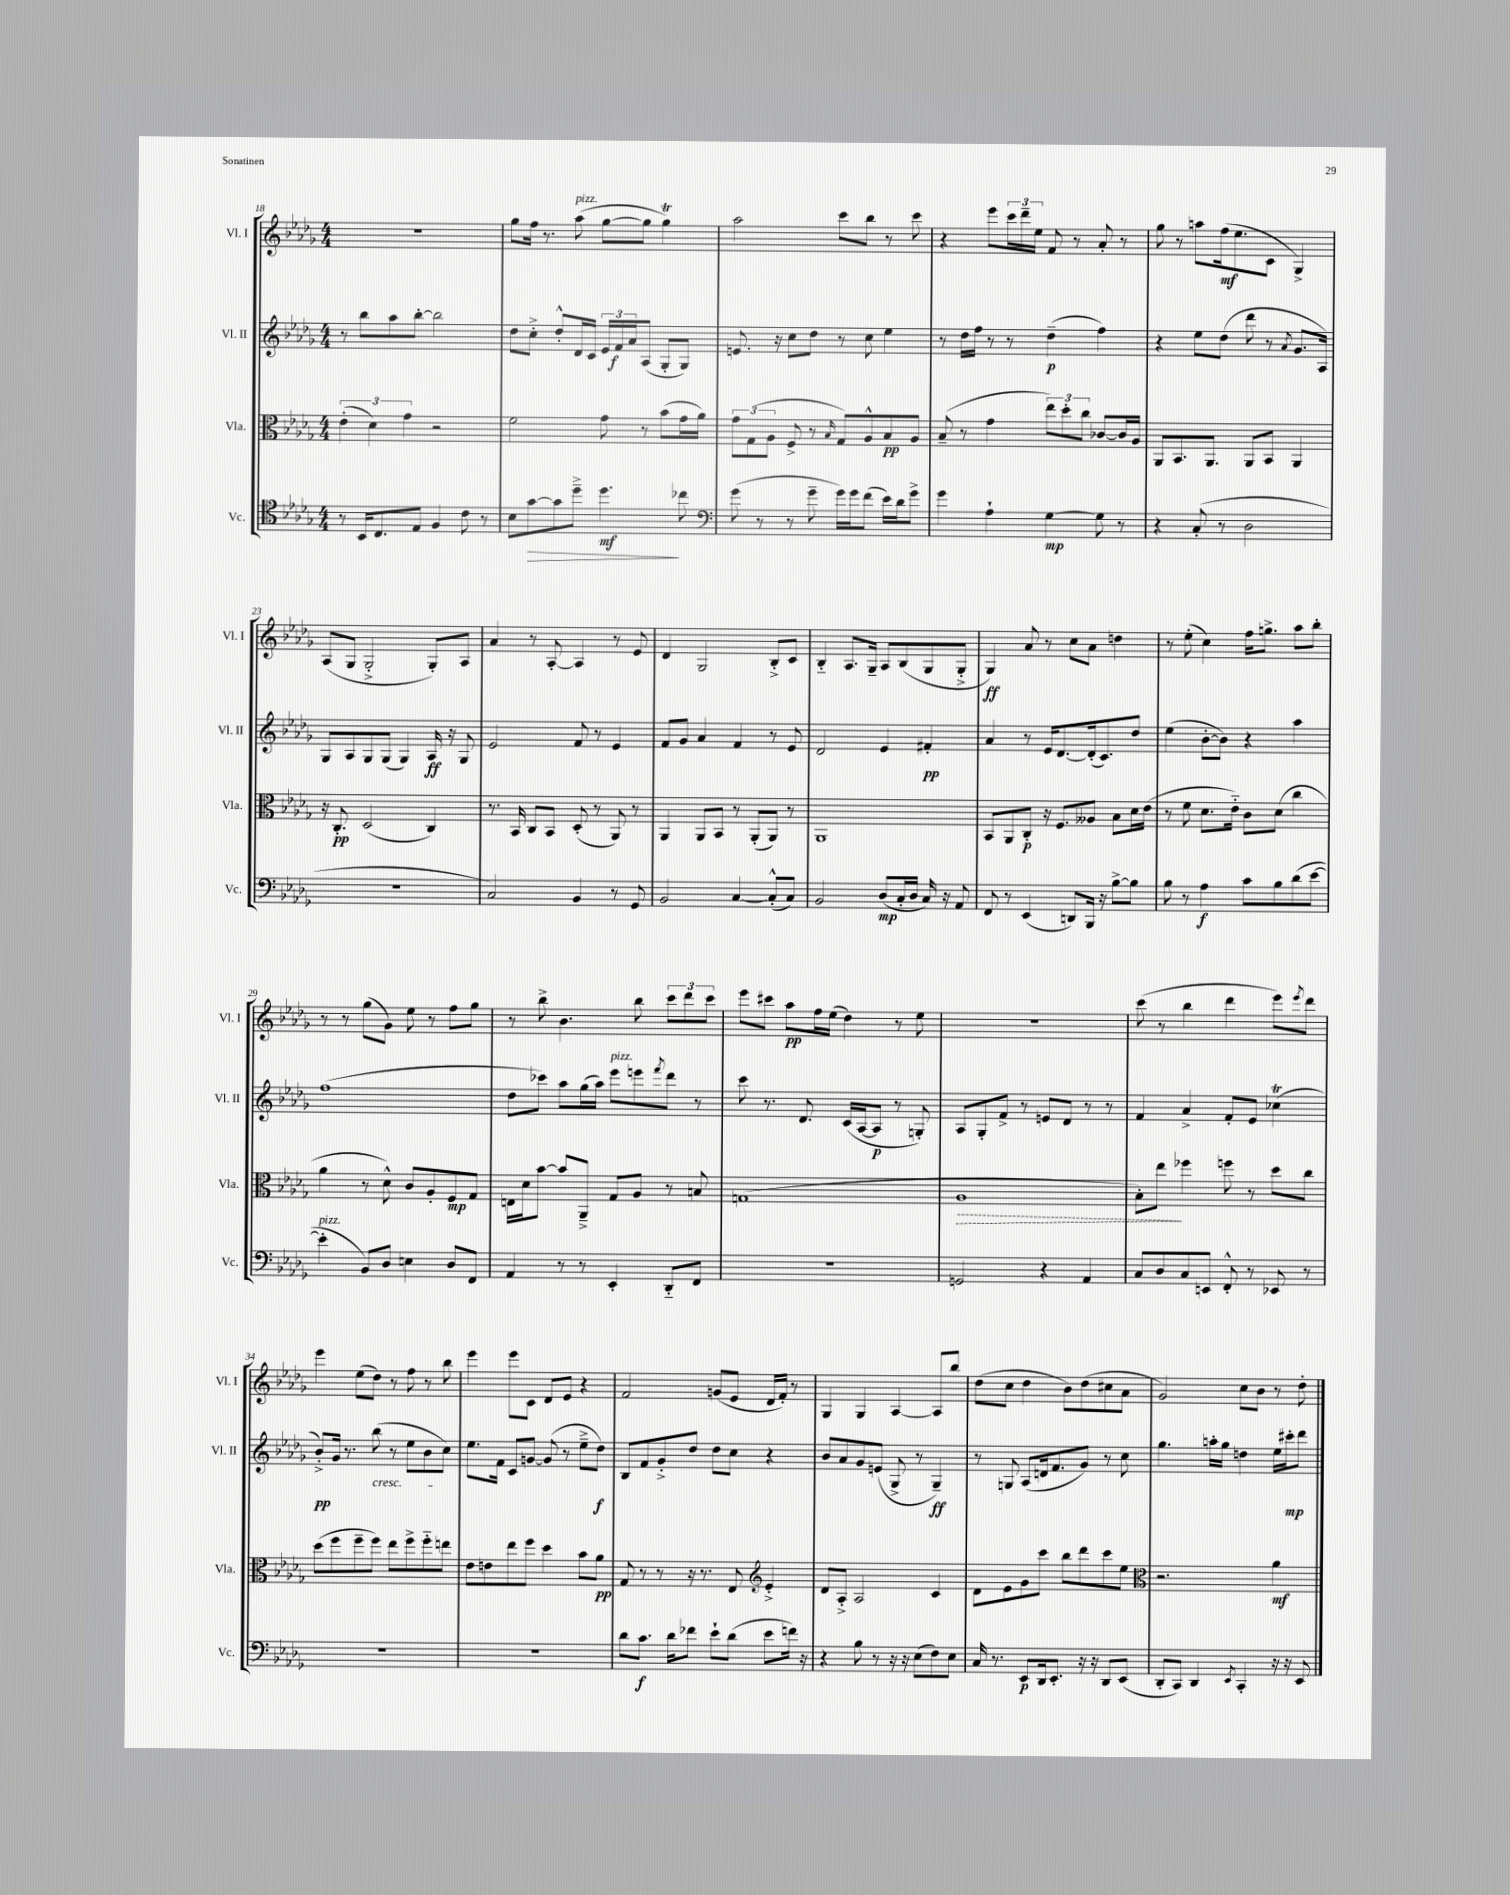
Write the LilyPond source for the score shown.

<<
\new StaffGroup <<
\new Staff = "s0" \with { instrumentName = "Vl. I" shortInstrumentName = "Vl. I" } {
    \clef treble \key des \major \numericTimeSignature \time 4/4
    R1 |
    ges''8 f''16 r8. aes''8^\markup { \italic "pizz." }( ges''8~ ges''8 ges''4\trill) |
    aes''2 c'''8 bes''8 r8 c'''8 |
    r4 ees'''8 \tuplet 3/2 { c'''16 des'''16-- ees''16 } f'8 r8 aes'8-. r8 |
    ges''8 r8 a''8 f''16\mf( ees''8. c'8 ges4->) |
    aes8( ges8 ges2-.-> ges8-.) aes8 |
    aes'4 r8 aes8~-. aes4 r8 ees'8 |
    des'4 ges2 bes8-.-> c'8 |
    bes4-_ aes8. ges16-- aes8 bes8( ges8 ges8-.-> |
    ges4\ff) aes'8 r8 c''8 aes'8 d''4 |
    r8 ees''8-.( c''4) f''16 g''8.-> aes''8 bes''8-. |
    r8 r8 ges''8( ges'8) ees''8 r8 f''8 ges''8 |
    r8 bes''8-> bes'4. bes''8 \tuplet 3/2 { c'''8 des'''8 c'''8 } |
    ees'''8 cis'''8 aes''8\pp f''16 ees''16( des''4) r8 ees''8 |
    r1 |
    c'''8( r8 bes''4 des'''4 ees'''8) \acciaccatura { ees'''8 } des'''8 |
    ees'''4 ees''8( des''8) r8 f''8 r8 bes''8 |
    ees'''4 ees'''8 c'8 des'8 ees'8 r4 |
    f'2 g'8( ees'8 des'16 f'16-.) r8 |
    ges4 ges4 aes4~ aes8 bes''8 |
    des''8( c''8 des''4 bes'8) des''8( cis''8 aes'8 |
    ges'2) c''8 bes'8 r8 des''8-. \bar "|." |
}
\new Staff = "s1" \with { instrumentName = "Vl. II" shortInstrumentName = "Vl. II" } {
    \clef treble \key des \major \numericTimeSignature \time 4/4
    r8 bes''8 aes''8 bes''8~-. bes''2 |
    des''8 c''8-.-> des''8-.-^ des'16 c'16 \tuplet 3/2 { ees'16 f'16\f aes'16 } aes8( ges8-. ges8) |
    e'8. r16 c''8 des''8 r8 c''8 ees''4 |
    r8 des''16 f''16 r8 r8 des''4--\p( f''4) |
    r4 ees''8 des''8( des'''8 r8 \acciaccatura { aes'8 } ges'8. aes16) |
    ges8 aes8 ges8 ges8( ges4) aes16\ff r16 ges8 |
    ees'2 f'8 r8 ees'4 |
    f'8 ges'8 aes'4 f'4 r8 ees'8 |
    des'2 ees'4 fis'4-.\pp |
    aes'4 r8 ees'16 des'8.~ des'16-.( c'8.) des''8 |
    ees''4( bes'8~-. bes'8) r4 aes''4 |
    f''1( |
    des''8 ces'''8) aes''8 ges''16( aes''16) ees'''8^\markup { \italic "pizz." } e'''8 \acciaccatura { f'''8 } des'''8 r8 |
    c'''8 r8. des'8. c'16( aes16~ aes8\p r8 g8-.) |
    aes8 ges8-. f'8-> r8 e'8 des'8 r8 r8 |
    f'4 aes'4-> f'8-. ees'8 ces''4\trill( |
    bes'8-.->\pp) ges'16 r8. bes''8\cresc( r8 ees''8 bes'8 c''8\!) |
    ees''8. f'16 c'8 g'8~ g'8( r8 ees''8---> des''8\f) |
    bes8 f'8 ges'8-.-> des''8 des''8 c''8 r4 |
    bes'8 aes'8 ges'8 e'8( ges8-> r8 ges4--\ff) |
    r8 g8 aes8( d'16 f'8. ges'8) r8 c''8 |
    ges''4. a''16-. ges''16 d''4 ees''16 cis'''16-.\mp des'''8 \bar "|." |
}
\new Staff = "s2" \with { instrumentName = "Vla." shortInstrumentName = "Vla." } {
    \clef alto \key des \major \numericTimeSignature \time 4/4
    \tuplet 3/2 { ees'4-.( des'4) ges'4 } r2 |
    f'2 ges'8 r8 bes'8( ges'16 aes'16) |
    \tuplet 3/2 { ges'8 ges8( aes8 } f8-> r8 \grace { bes16 } ges8) aes8-^ bes8\pp aes8 |
    bes8--( r8 ges'4 \tuplet 3/2 { ees''8) des''8-. c''8 } ces'8~ ces'16 aes16 |
    aes,8 bes,8. aes,8. aes,8 bes,8 aes,4 |
    r16 c8.-.\pp des2( c4) |
    r8. bes,16 c8 bes,8 des8-.( r8 aes,8) r8 |
    aes,4 aes,8 bes,8 r8 aes,8-.( aes,8) r8 |
    aes,1 |
    bes,8 aes,8 c8-.\p r16 f8. aeses8 bes8 des'16 ees'16( |
    r8 f'8 des'8. ees'16-_) c'8 des'8( c''4 |
    aes'4 r8 des'8-^) c'8 aes8-. f8\mp ges8 |
    e16 des'16 bes'8~ bes'8 aes,8---> ges8 aes8 r8 b8 |
    g1( |
    \once \override Hairpin.style = #'dashed-line aes1\> |
    bes8-.) ees''8\! fes''4 f''8 r8 des''8 c''8 |
    des''8( f''8 f''8-- f''8) ees''8 f''8-> f''8-_ e''8 |
    ees'8 e'8 ees''8 f''8 des''4 bes'8 aes'8\pp |
    ges8 r8 r8 r16 r8. ees8 \clef treble ees'4-.-> |
    des'8 aes8-.-> aes2 c'4 |
    des'8 ees'8 ges'8 c'''8 bes''8 des'''8 c'''8 ees''8 |
    \clef alto r2. aes'4\mf \bar "|." |
}
\new Staff = "s3" \with { instrumentName = "Vc." shortInstrumentName = "Vc." } {
    \clef tenor \key des \major \numericTimeSignature \time 4/4
    r8 bes,16 c8. ees8 f4 c'8 r8 |
    bes8 ges'8~\> ges'8 des''8---> des''4.\mf\! ces''8 |
    \clef bass ges'8( r8 r8 ges'8-- ges'16) ges'16 f'8( ees'16) des'16 ges'8-> |
    ges'4 aes4-! ges4~\mp ges8 r8 |
    r4 c8-.( r8 des2 |
    R1 |
    c2) bes,4 r8 ges,8 |
    bes,2 c4~ c8-.-^( c8) |
    bes,2 des8\mp( c16-. des16 c16) r16 aes,8 |
    f,8 r8 ees,4( d,8) bes,,16 r16 bes8~-> bes8 |
    bes8 r8 aes4\f c'8 bes8 des'8( ees'8~ |
    ees'4-.^\markup { \italic "pizz." } bes,8) des8 e4 des8 f,8 |
    aes,4 r8 r8 ees,4-. des,8-_ f,8 |
    R1 |
    g,2 r4 aes,4 |
    c8 des8 c8 e,8 f,8-.-^ r8 ees,8 r8 |
    r1 |
    R1 |
    des'8 c'8.\f des'16 fes'8 ees'8-! des'8( ees'8 f'16) r16 |
    r4 bes8 r8 r16 r16 ees8( f8) ees8 |
    c16 r8. ees,8\p des,16 ees,8.-. r16 r16 des,8 ees,8( |
    des,8-. c,8) des,4 \acciaccatura { ees,8 } c,4-. r16 r16 ees,8 \bar "|." |
}
>>
>>
\layout { \context { \Score currentBarNumber = #18 } }
